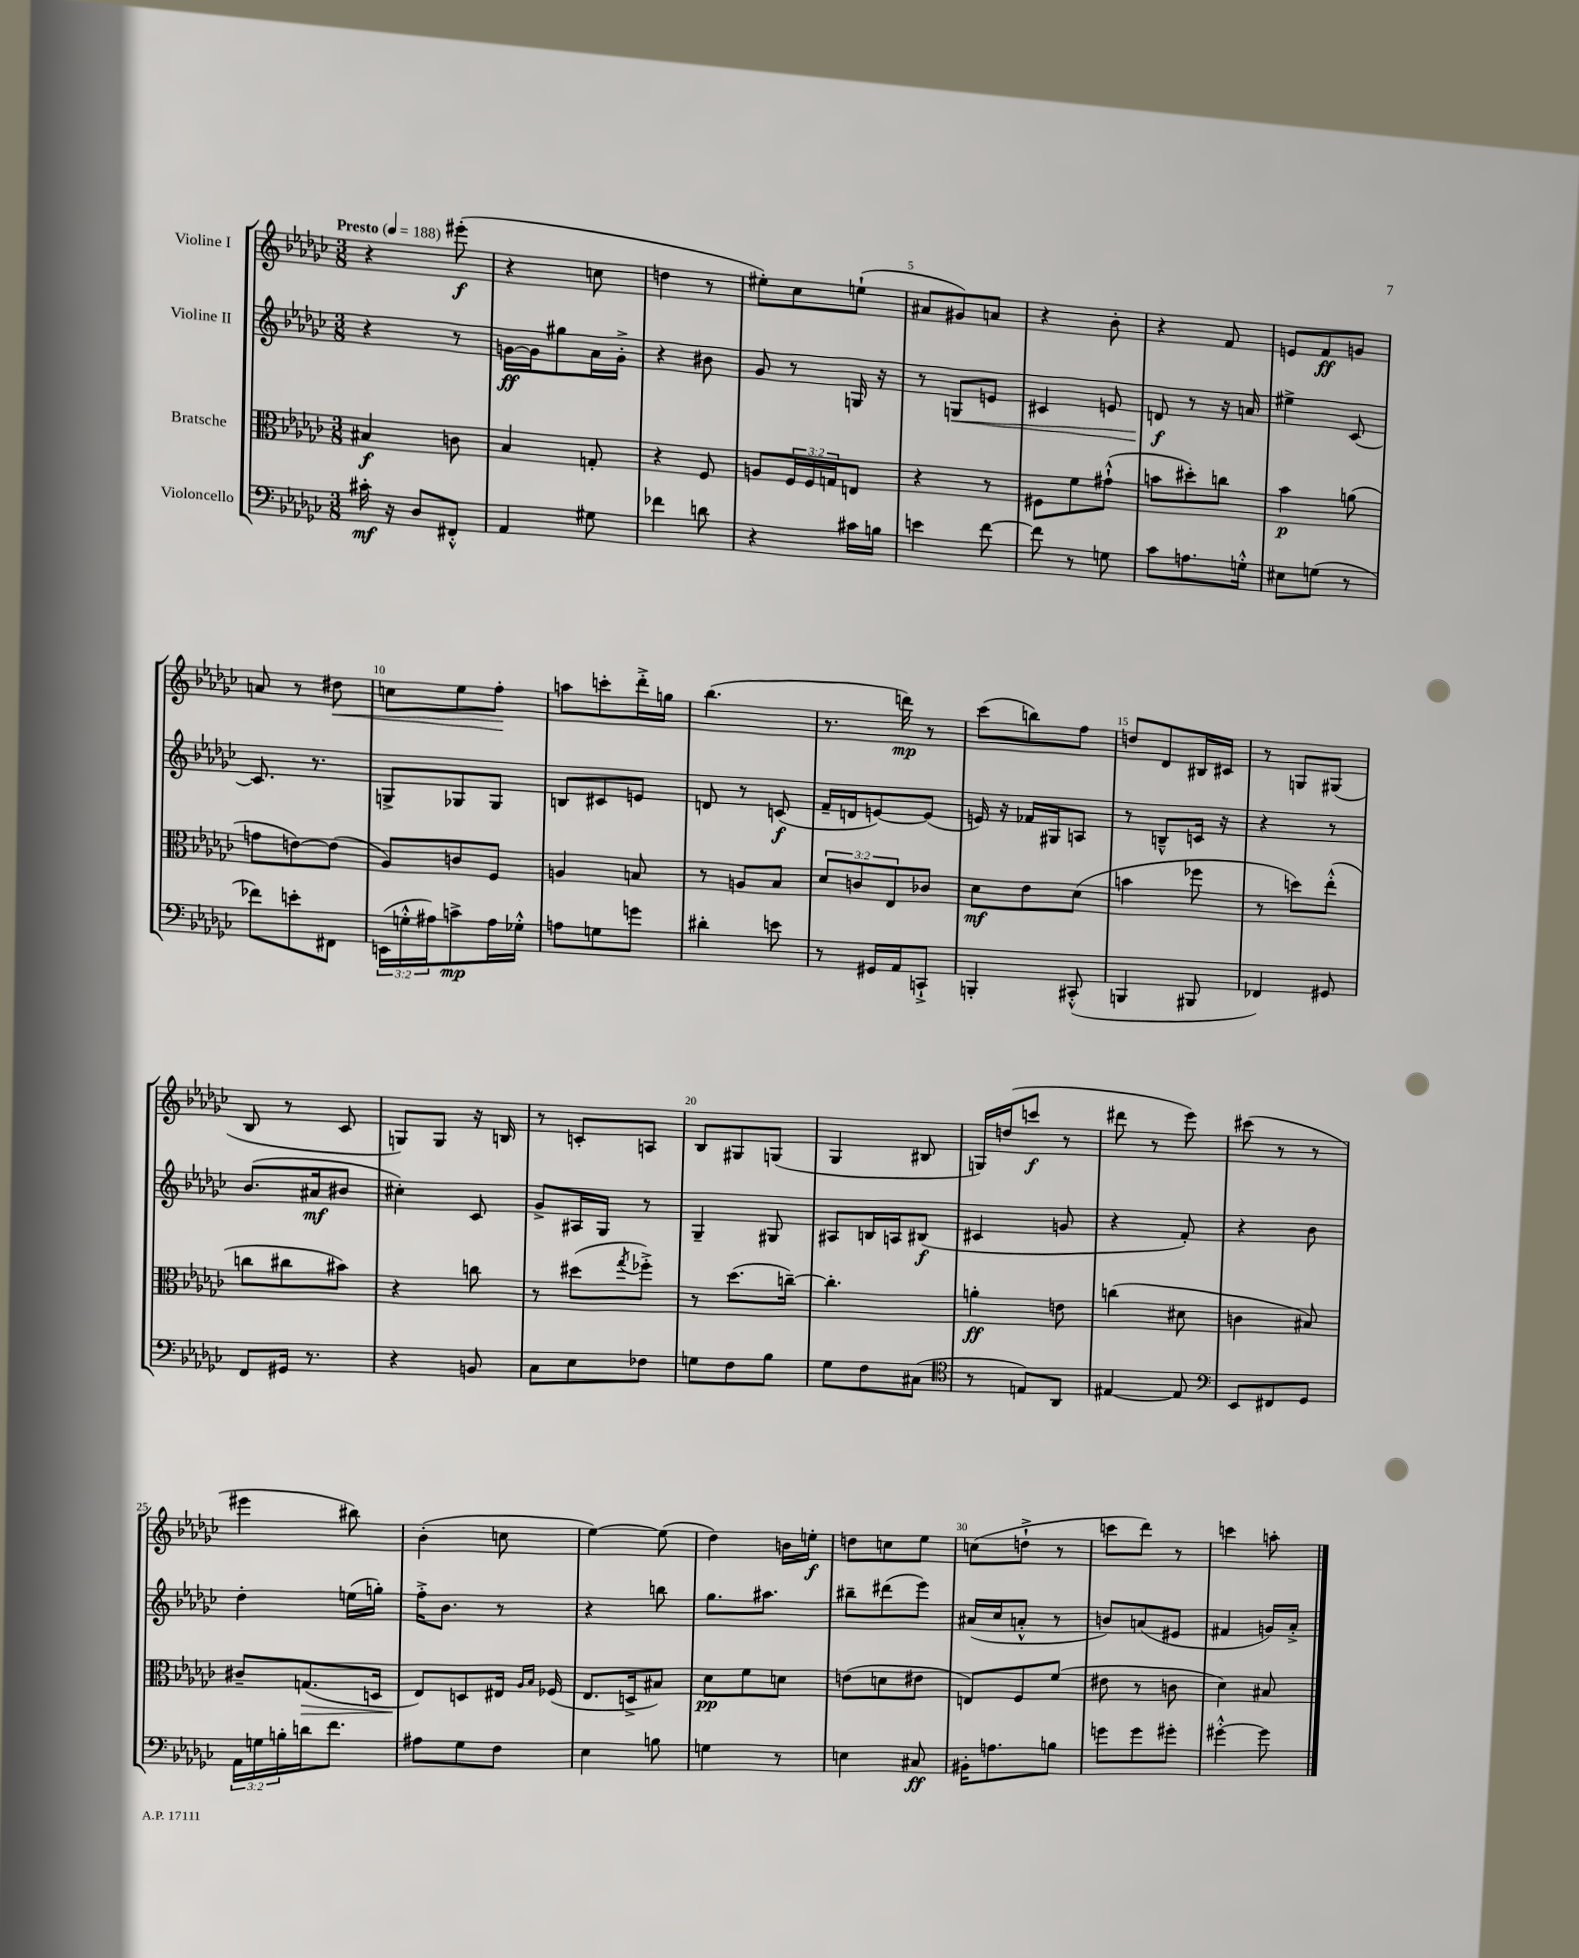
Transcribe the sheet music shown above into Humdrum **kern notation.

**kern	**dynam	**kern	**dynam	**kern	**dynam	**kern	**dynam
*part4	*part4	*part3	*part3	*part2	*part2	*part1	*part1
*staff4	*staff4	*staff3	*staff3	*staff2	*staff2	*staff1	*staff1
*I"Violoncello	*	*I"Bratsche	*	*I"Violine II	*	*I"Violine I	*
*clefF4	*	*clefC3	*	*clefG2	*	*clefG2	*
*k[b-e-a-d-g-c-]	*	*k[b-e-a-d-g-c-]	*	*k[b-e-a-d-g-c-]	*	*k[b-e-a-d-g-c-]	*
*M3/8	*	*M3/8	*	*M3/8	*	*M3/8	*
*MM188	*	*MM188	*	*MM188	*	*MM188	*
=1	=1	=1	=1	=1	=1	=1	=1
!	!	!	!	!	!	!LO:TX:a:B:t=Presto	!
16c#X'\	mf	4B#X/	f	4r	.	4r	.
16r	.	.	.	.	.	.	.
8D-/L	.	.	.	.	.	.	.
8FF#X'^^/J	.	8cn\	.	8r	.	(8eee#X'\	f
=2	=2	=2	=2	=2	=2	=2	=2
4AA-/	.	4B-/	.	[16gn\LL	ff	4r	.
.	.	.	.	16g\J]	.	.	.
.	.	.	.	8gg#X\	.	.	.
8G#X\	.	8Gn'/	.	16a-\L	.	8ccn\	.
.	.	.	.	16g'^\JJ	.	.	.
=3	=3	=3	=3	=3	=3	=3	=3
4f-X\	.	4r	.	4r	.	4ddn\	.
8dn\	.	8F/	.	8b#X\	.	8r	.
=4	=4	=4	=4	=4	=4	=4	=4
4r	.	8An/L	.	8g-/	.	8ee#X'\L)	.
.	.	24F/L	.	8r	.	8cc-\	.
.	.	24F/	.	.	.	.	.
.	.	24Gn/J	.	.	.	.	.
16c#X\LL	.	8En/J	.	16Gn/	.	(8een`\J	.
16Bn\JJ	.	.	.	16r	.	.	.
=5	=5	=5	=5	=5	=5	=5	=5
4en\	.	4r	.	8r	.	8a#X/L	.
!	!	!	!	!	!LO:HP:b	!	!
.	.	.	.	8Gn/L	<	8g#X/)	.
[8f\	.	8r	.	8en/J	.	8an/J	.
=6	=6	=6	=6	=6	=6	=6	=6
8f\]	.	8F#X\L	.	4c#X/	.	4r	.
8r	.	8f\	.	.	.	.	.
8Gn\	.	(8g#X`^^\J	.	8en/	.	8b-'\	.
=7	=7	=7	=7	=7	=7	=7	=7
8c-\L	.	8bn\L	.	8dn/	f	4r	.
8.An\	.	8dd#X'\)	.	8r	[	.	.
.	.	8ccn\J	.	16r	.	8f/	.
16Gn'^^\Jk	.	.	.	16an/	.	.	.
=8	=8	=8	=8	=8	=8	=8	=8
8E#X\L	.	4b-\	p	4ee#X^\	.	8en/L	.
(8Gn\J	.	.	.	.	.	8f/	ff
8r	.	(8an\	.	[8c-/	.	8gn/J	.
!!LO:LB:g=z
=9	=9	=9	=9	=9	=9	=9	=9
8f-X\L)	.	8gn\L	.	8.c-/]	.	8an/	.
8en'\	.	[8en\)	.	.	.	8r	.
.	.	.	.	8.r	.	.	.
!	!	!	!	!	!	!	!LO:HP:b
8FF#X\J	.	(8e\J]	.	.	.	8dd#X\	<
=10	=10	=10	=10	=10	=10	=10	=10
(24EEn\LL	.	8A-/L)	.	8Gn^/L	.	8ccn\L	.
24Gn'^^\	.	.	.	.	.	.	.
24A#X\J)	.	.	.	.	.	.	.
8cn^\	mp	8cn/	.	8G-X/	.	8ee-\	.
16A#\L	.	8F/J	.	8G-/J	.	8ff'\J	.
16G-X'^^\JJ	.	.	.	.	.	.	.
.	.	.	.	.	.	.	[
=11	=11	=11	=11	=11	=11	=11	=11
8An\L	.	4An/	.	8Bn/L	.	8aan\L	.
8Gn\	.	.	.	8c#X/	.	8cccn'\	.
8gn\J	.	8Bn/	.	8en/J	.	16ddd-'^\L	.
.	.	.	.	.	.	16ggn\JJ	.
=12	=12	=12	=12	=12	=12	=12	=12
4d#X'\	.	8r	.	8dn/	.	(4.bb-\	.
.	.	8An/L	.	8r	.	.	.
8en\	.	8B-/J	.	(8cn/	f	.	.
=13	=13	=13	=13	=13	=13	=13	=13
8r	.	12d-/L	.	16f~/LL	.	8.r	.
.	.	.	.	16dn/J	.	.	.
.	.	12cn/	.	.	.	.	.
16GG#X/LL	.	.	.	[8en/)	.	.	.
.	.	12E-/	.	.	.	.	.
16AA-/J	.	.	.	.	.	16dddn\)	mp
8CCn`^/J	.	8c-X/J	.	(8e/J]	.	8r	.
=14	=14	=14	=14	=14	=14	=14	=14
4BBBn'/	.	8d-\L	mf	16en/)	.	(8ccc-\L	.
.	.	.	.	16r	.	.	.
.	.	8e-\	.	16f-X/LL	.	8bbn\)	.
.	.	.	.	16G#X/J	.	.	.
(8CC#X'^^/	.	(8d-\J	.	8An/J	.	8ff\J	.
=15	=15	=15	=15	=15	=15	=15	=15
4BBBn/	.	4bn\	.	8r	.	8ddn/L	.
.	.	.	.	8Bn~^^/L	.	8d-/	.
8BBB#X/	.	8ff-X\	.	16cn/Jk	.	16B#X/L	.
.	.	.	.	16r	.	16c#X/JJ	.
=16	=16	=16	=16	=16	=16	=16	=16
4FF-X/)	.	8r	.	4r	.	8r	.
.	.	8ddn\L)	.	.	.	8Gn/L	.
8GG#X/	.	(8ee-'^^\J	.	8r	.	(8G#X/J	.
!!LO:LB:g=z
=17	=17	=17	=17	=17	=17	=17	=17
8FF/L	.	8ccn\L	.	(8.b-/L	.	8B-/	.
16GG#X/Jk	.	8cc#X\	.	.	.	8r	.
8.r	.	.	.	16a#X/k	mf	.	.
.	.	8b#X\J)	.	8b#X/J	.	8c-/	.
=18	=18	=18	=18	=18	=18	=18	=18
4r	.	4r	.	4cc#X'\)	.	8Gn/L)	.
.	.	.	.	.	.	8G/J	.
8BBn/	.	8ccn\	.	8c-/	.	16r	.
.	.	.	.	.	.	16Bn/	.
=19	=19	=19	=19	=19	=19	=19	=19
8C-\L	.	8r	.	8g-^/L	.	8r	.
8E-\	.	(8dd#X\L	.	16A#X/L	.	8cn'/L	.
.	.	.	.	16G-/JJ	.	.	.
.	.	8qgg-/	.	.	.	.	.
8F-X\J	.	8ff-X'^\J)	.	8r	.	8An/J	.
=20	=20	=20	=20	=20	=20	=20	=20
8Gn\L	.	8r	.	4G-~/	.	8B-/L	.
8F\	.	(8.dd-\L	.	.	.	8G#X/	.
8B-\J	.	.	.	8G#X/	.	(8Gn/J	.
.	.	[16ccn~\Jk)	.	.	.	.	.
=21	=21	=21	=21	=21	=21	=21	=21
8G-\L	.	4.cc'\]	.	8A#X/L	.	4G-/	.
8F\	.	.	.	16Bn/L	.	.	.
.	.	.	.	16An/J	.	.	.
(8C#X\J	.	.	.	(8B#X/J	f	8B#X/	.
=22	=22	=22	=22	=22	=22	=22	=22
*clefC4	*	*	*	*	*	*	*
8r	.	4an'\	ff	4c#X/	.	16Gn/LL)	.
.	.	.	.	.	.	(16ddn/J	.
8En/L)	.	.	.	.	.	8cccn/J	f
8AA-/J	.	8en\	.	8gn/	.	8r	.
=23	=23	=23	=23	=23	=23	=23	=23
[4E#X/	.	(4ccn\	.	4r	.	8ddd#X\	.
.	.	.	.	.	.	8r	.
8E#/]	.	8d#X\	.	8f'/)	.	8eee-\)	.
=24	=24	=24	=24	=24	=24	=24	=24
*clefF4	*	*	*	*	*	*	*
8EE-/L	.	4cn\	.	4r	.	(8ccc#X\	.
8FF#X/	.	.	.	.	.	8r	.
8GG-/J	.	8B#X/)	.	8b-\	.	8r	.
!!LO:LB:g=z
=25	=25	=25	=25	=25	=25	=25	=25
24AA-\LL	.	8c#X~/L	.	4dd-'\	.	4eee#X\	.
24Gn\	.	.	.	.	.	.	.
24Bn'\	.	.	.	.	.	.	.
!	!	!	!LO:HP:b	!	!	!	!
16dn\J	.	(8.Gn/	>	.	.	.	.
8.f\J	.	.	.	.	.	.	.
.	.	.	.	(16een\LL	.	8bb#X\)	.
.	.	16Dn/Jk	.	16ggn'\JJ)	.	.	.
=26	=26	=26	=26	=26	=26	=26	=26
8A#X\L	.	8E-/L)	.	16ff'^\KL	.	(4b-'\	.
.	.	.	.	8.b-\J	.	.	.
8G-\	.	8Dn/	]	.	.	.	.
8F\J	.	16E#X/Jk	.	8r	.	8ccn\	.
.	.	16qqA-/LL	.	.	.	.	.
.	.	16qqB-/JJ	.	.	.	.	.
.	.	(16F-X/	.	.	.	.	.
=27	=27	=27	=27	=27	=27	=27	=27
4E-\	.	8.E-/L	.	4r	.	[4ee-\)	.
.	.	16Dn^/k	.	.	.	.	.
8Bn\	.	8B#X/J)	.	8bbn\	.	(8ee-\]	.
=28	=28	=28	=28	=28	=28	=28	=28
4Gn\	.	8d-\L	pp	8.gg-\L	.	4dd-\)	.
.	.	8f\	.	.	.	.	.
.	.	.	.	8.aa#X\J	.	.	.
8r	.	8dn\J	.	.	.	16bn\LL	.
.	.	.	.	.	.	16een'\JJ	f
=29	=29	=29	=29	=29	=29	=29	=29
4En\	.	(8en\L	.	8bb#X~\L	.	8ddn\L	.
.	.	8dn\	.	(8ddd#X\	.	8ccn\	.
8C#X/	ff	8e#X\J	.	8eee-\J)	.	8ee-\J	.
=30	=30	=30	=30	=30	=30	=30	=30
16BB#X'\KL	.	8En/L)	.	(16a#X/LL	.	(8ccn\L	.
8.An\	.	.	.	16cc-/J	.	.	.
.	.	8F/	.	8an'^^/J	.	8ddn`^\J	.
8Bn\J	.	(8f/J	.	8r	.	8r	.
=31	=31	=31	=31	=31	=31	=31	=31
8gn\L	.	8e#X\	.	8bn/L)	.	8cccn\L	.
8g\	.	8r	.	(8an/	.	8ddd-\J)	.
8g#X'\J	.	8cn\	.	8e#X/J	.	8r	.
=32	=32	=32	=32	=32	=32	=32	=32
[4g#X'^^\	.	4d-\)	.	4f#X/	.	4cccn\	.
8g#\]	.	8B#X/	.	16gn/LL)	.	8aan'\	.
.	.	.	.	16a-'^/JJ	.	.	.
==	==	==	==	==	==	==	==
*-	*-	*-	*-	*-	*-	*-	*-
